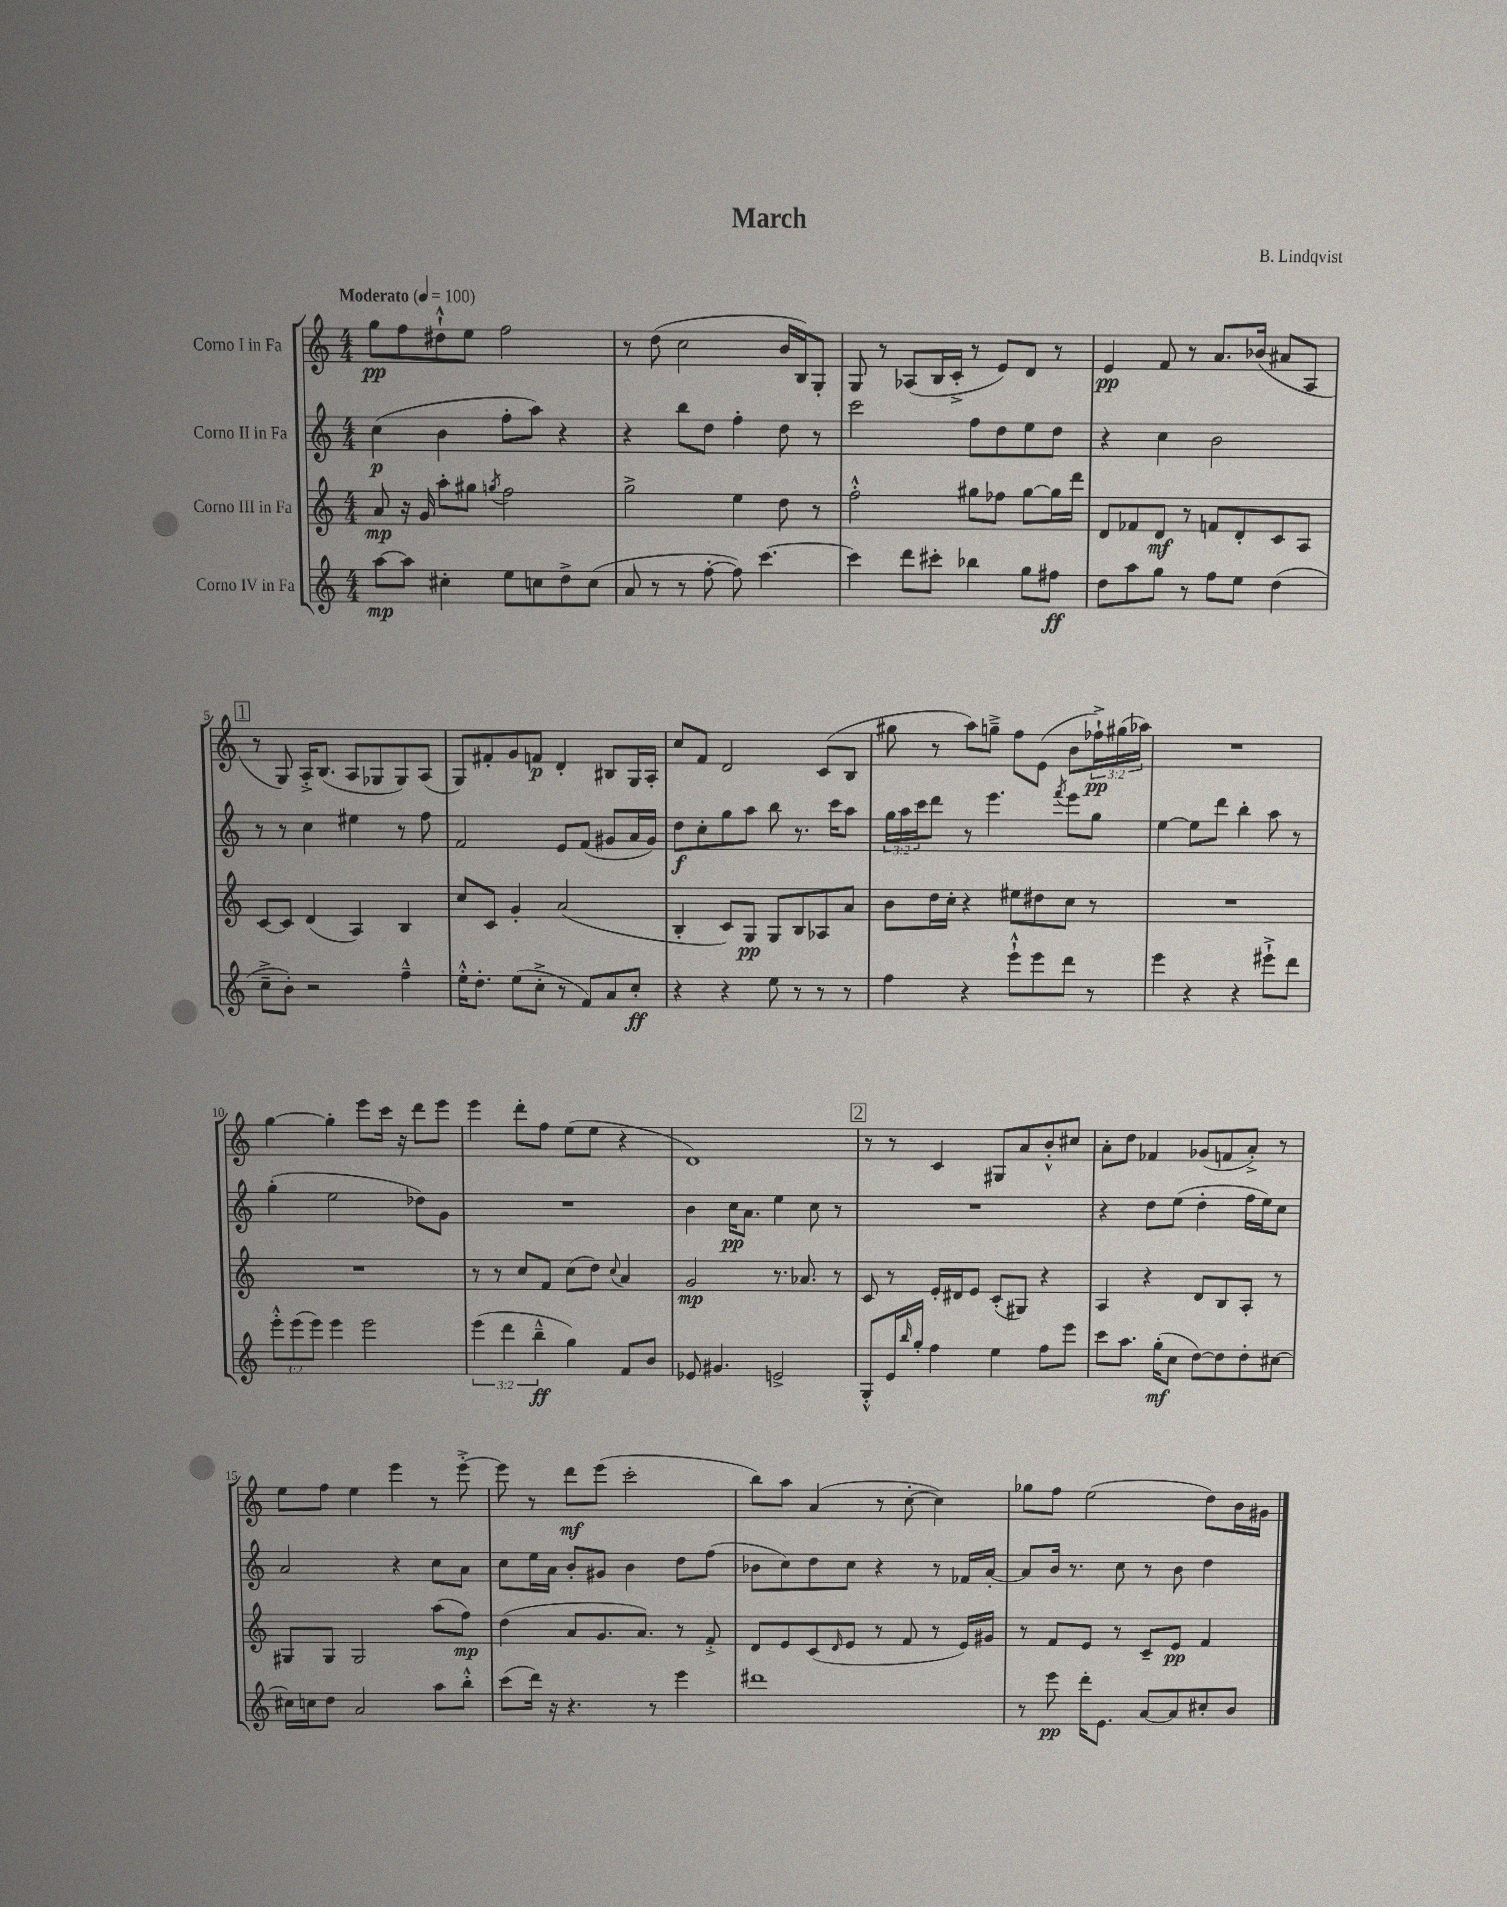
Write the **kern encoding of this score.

**kern	**dynam	**kern	**dynam	**kern	**dynam	**kern	**dynam
*part4	*part4	*part3	*part3	*part2	*part2	*part1	*part1
*staff4	*staff4	*staff3	*staff3	*staff2	*staff2	*staff1	*staff1
*I"Corno IV in Fa	*	*I"Corno III in Fa	*	*I"Corno II in Fa	*	*I"Corno I in Fa	*
*clefG2	*	*clefG2	*	*clefG2	*	*clefG2	*
*k[]	*	*k[]	*	*k[]	*	*k[]	*
*M4/4	*	*M4/4	*	*M4/4	*	*M4/4	*
*MM100	*	*MM100	*	*MM100	*	*MM100	*
=1	=1	=1	=1	=1	=1	=1	=1
!	!	!	!	!	!	!LO:TX:a:B:t=Moderato	!
[8aa\L	mp	8a/	mp	(4cc\	p	8gg\L	pp
8aa\J]	.	16r	.	.	.	8ff\	.
.	.	16g/	.	.	.	.	.
4cc#X'\	.	8aa'\L	.	4b\	.	8dd#X`^^\	.
.	.	8gg#X\J	.	.	.	8ee\J	.
.	.	8qggn/	.	.	.	.	.
8ee\L	.	2ff\	.	8ff'\L	.	2ff\	.
8ccn\	.	.	.	8aa\J)	.	.	.
8dd^\	.	.	.	4r	.	.	.
(8cc\J	.	.	.	.	.	.	.
=2	=2	=2	=2	=2	=2	=2	=2
8a/	.	2gg^\	.	4r	.	8r	.
8r	.	.	.	.	.	(8dd\	.
8r	.	.	.	8bb\L	.	2cc\	.
[8ff'\	.	.	.	8dd\J	.	.	.
8ff\])	.	4ee\	.	4ff'\	.	.	.
[4.ccc\	.	.	.	.	.	.	.
.	.	8dd\	.	8dd\	.	16b/LL	.
.	.	.	.	.	.	16B/J)	.
.	.	8r	.	8r	.	8G'/J	.
=3	=3	=3	=3	=3	=3	=3	=3
4ccc\]	.	2ff'^^\	.	2ccc\	.	8G/	.
.	.	.	.	.	.	8r	.
8ddd\L	.	.	.	.	.	(8A-X/L	.
8ccc#X'\J	.	.	.	.	.	16B/L	.
.	.	.	.	.	.	16c'^/JJ	.
4bb-X\	.	8gg#X\L	.	8ff\L	.	8r	.
.	.	8ff-X\J	.	8dd\	.	8e/L)	.
8gg\L	.	[8gg#\L	.	8ee\	.	8d/J	.
8ff#X\J	ff	16gg#\L]	.	8dd\J	.	8r	.
.	.	16ddd\JJ	.	.	.	.	.
=4	=4	=4	=4	=4	=4	=4	=4
8dd\L	.	8d/L	.	4r	.	4e/	pp
8aa\	.	8f-X/	.	.	.	.	.
8gg\J	.	8d/J	mf	4cc\	.	8f/	.
8r	.	8r	.	.	.	8r	.
8ff\L	.	8fn/L	.	2b\	.	8.a/L	.
8ee\J	.	8d'/	.	.	.	.	.
.	.	.	.	.	.	(16b-X/Jk	.
(4dd\	.	8c/	.	.	.	8a#X/L	.
.	.	8A/J	.	.	.	8A/J	.
!!LO:LB:g=z
!!LO:REH:place=s1:t=1
=5	=5	=5	=5	=5	=5	=5	=5
8cc~^\L	.	[8c/L	.	8r	.	8r	.
8b'\J)	.	8c/J]	.	8r	.	8G/)	.
2r	.	(4d/	.	4cc\	.	16A'^/KL	.
.	.	.	.	.	.	(8.B/J	.
.	.	4A/)	.	4ee#X\	.	8A/L	.
.	.	.	.	.	.	8G-X/	.
4ff~^^\	.	4B/	.	8r	.	8G-/)	.
.	.	.	.	8ff\	.	(8A/J	.
=6	=6	=6	=6	=6	=6	=6	=6
16ee'^^\KL	.	8cc/L	.	2f/	.	8G/L)	.
8.dd'\J	.	.	.	.	.	.	.
.	.	8c/J	.	.	.	8f#X'/	.
(8ee\L	.	4g'/	.	.	.	8g/	.
8cc'^\J	.	.	.	.	.	8fn/J	p
8r	.	(2a/	.	8e/L	.	4d'/	.
8f/L)	.	.	.	(8f/J	.	.	.
8a/	.	.	.	8g#X/L	.	8B#X/L	.
8cc'/J	ff	.	.	16a/L	.	16G/L	.
.	.	.	.	16g#/JJ)	.	16A'/JJ	.
=7	=7	=7	=7	=7	=7	=7	=7
4r	.	4B'/	.	8dd\L	f	8cc/L	.
.	.	.	.	8cc'\	.	8f/J	.
4r	.	8c/L)	.	8gg\	.	2d/	.
.	.	8G/J	pp	8aa\J	.	.	.
8ee\	.	8G/L	.	8bb\	.	.	.
8r	.	8B/	.	8.r	.	.	.
8r	.	8A-X/	.	.	.	(8c/L	.
.	.	.	.	16ccc\KL	.	.	.
8r	.	8a/J	.	8aa\J	.	8B/J	.
=8	=8	=8	=8	=8	=8	=8	=8
4ff\	.	8b\L	.	24gg\LL	.	8gg#X\	.
.	.	.	.	24aa\	.	.	.
.	.	.	.	24ccc\J	.	.	.
.	.	16dd\L	.	8ddd\J	.	8r	.
.	.	16cc'\JJ	.	.	.	.	.
4r	.	4r	.	8r	.	8aa\L)	.
.	.	.	.	4.eee\	.	8ggn~^\J	.
8eee`^^\L	.	8ee#X\L	.	.	.	8ff\L	.
8eee\	.	8dd#X\	.	.	.	(8e\J	.
.	.	.	.	8qfff/	.	.	.
8ddd\J	.	8cc\J	.	8eee\L	.	8b\L	.
8r	.	8r	.	8gg\J	.	24ff-X`^\L)	pp
.	.	.	.	.	.	(24gg#X\	.
.	.	.	.	.	.	24aa-X\JJ)	.
=9	=9	=9	=9	=9	=9	=9	=9
4eee\	.	1r	.	[4ee\	.	1r	.
4r	.	.	.	8ee\L]	.	.	.
.	.	.	.	8ddd\J	.	.	.
4r	.	.	.	4bb'\	.	.	.
8eee#X`^\L	.	.	.	8aa\	.	.	.
8ddd\J	.	.	.	8r	.	.	.
!!LO:LB:g=z
=10	=10	=10	=10	=10	=10	=10	=10
12eee'^^\L	.	1r	.	(4gg'\	.	[4gg\	.
(12eee\	.	.	.	.	.	.	.
12eee\J)	.	.	.	.	.	.	.
4eee\	.	.	.	2ee\	.	4gg'\]	.
2eee\	.	.	.	.	.	8eee\L	.
.	.	.	.	.	.	16ccc\Jk	.
.	.	.	.	.	.	16r	.
.	.	.	.	8dd-X\L)	.	8ddd\L	.
.	.	.	.	8g\J	.	8eee\J	.
=11	=11	=11	=11	=11	=11	=11	=11
(6eee\	.	8r	.	1r	.	4eee\	.
.	.	8r	.	.	.	.	.
6ddd\	.	.	.	.	.	.	.
.	.	8cc/L	.	.	.	8ddd'\L	.
6bb~^^\	ff	.	.	.	.	.	.
.	.	8f/J	.	.	.	8ff\J	.
4gg\)	.	(8cc\L	.	.	.	(8ee\L	.
.	.	8dd\J)	.	.	.	8ee\J	.
.	.	8qqcc/	.	.	.	.	.
8f/L	.	4a/	.	.	.	4r	.
8b/J	.	.	.	.	.	.	.
=12	=12	=12	=12	=12	=12	=12	=12
8e-X/	.	2g/	mp	4b\	.	1d)	.
4.g#X/	.	.	.	.	.	.	.
.	.	.	.	16cc\KL	pp	.	.
.	.	.	.	8.a\J	.	.	.
2en^/	.	8.r	.	4ee\	.	.	.
.	.	8.a-X/	.	.	.	.	.
.	.	.	.	8cc\	.	.	.
.	.	8r	.	8r	.	.	.
!!LO:REH:place=s1:t=2
=13	=13	=13	=13	=13	=13	=13	=13
8G'^^/L	.	8c/	.	1r	.	8r	.
16e/L	.	8r	.	.	.	8r	.
16qqbb/	.	.	.	.	.	.	.
16gg'/JJ	.	.	.	.	.	.	.
4ff\	.	16e'/LL	.	.	.	4c/	.
.	.	16d#X/J	.	.	.	.	.
.	.	8e/J	.	.	.	.	.
4ee\	.	(8c'/L	.	.	.	8G#X/L	.
.	.	8G#X/J)	.	.	.	8a/	.
8ff\L	.	4r	.	.	.	8b'^^/	.
8eee\J	.	.	.	.	.	8cc#X/J	.
=14	=14	=14	=14	=14	=14	=14	=14
8ccc\L	.	4A/	.	4r	.	8a'\L	.
8.aa\J	.	.	.	.	.	8dd\J	.
.	.	4r	.	8dd\L	.	4f-X/	.
(16gg'\KL	mf	.	.	.	.	.	.
8cc\J	.	.	.	(8ee\J	.	.	.
[8dd\L)	.	8d/L	.	4dd'\	.	(8g-X/L	.
8dd\]	.	8B/	.	.	.	8fn/	.
8dd'\	.	8A'/J	.	16ff\LL	.	8a'^/J)	.
.	.	.	.	16ee\J)	.	.	.
[8cc#X\J	.	8r	.	8cc\J	.	8r	.
!!LO:LB:g=z
=15	=15	=15	=15	=15	=15	=15	=15
16cc#X\LL]	.	8G#X/L	.	2a/	.	8ee\L	.
16ccn\J	.	.	.	.	.	.	.
8dd\J	.	8G#/J	.	.	.	8ff\J	.
2a/	.	2G#/	.	.	.	4ee\	.
.	.	.	.	4r	.	4eee\	.
8aa\L	.	(8aa\L	.	8cc\L	.	8r	.
8bb'^^\J	.	8ff\J)	mp	8a\J	.	[8eee'^\	.
=16	=16	=16	=16	=16	=16	=16	=16
(8ccc\L	.	(4dd\	.	8cc\L	.	8eee\]	.
16ddd\Jk)	.	.	.	16ee\L	.	8r	.
16r	.	.	.	16a\JJ	.	.	.
4.r	.	8a/L	.	8b'/L	.	8ddd\L	mf
.	.	8.g/	.	8g#X/J	.	(8eee\J	.
.	.	.	.	4b\	.	2ccc'\	.
.	.	8.a/J)	.	.	.	.	.
8r	.	.	.	.	.	.	.
4eee\	.	8r	.	8dd\L	.	.	.
.	.	8f'^/	.	(8ff\J	.	.	.
=17	=17	=17	=17	=17	=17	=17	=17
1ddd#X	.	8d/L	.	8b-X\L	.	8bb\L)	.
.	.	8e/	.	8cc\)	.	8aa\J	.
.	.	(8c/	.	8dd\	.	(4a/	.
.	.	16qqd/	.	.	.	.	.
.	.	8e/J	.	8cc\J	.	.	.
.	.	8r	.	4r	.	8r	.
.	.	8f/	.	.	.	[8cc'\	.
.	.	8r	.	8r	.	4cc\])	.
.	.	16e/LL)	.	16f-X/LL	.	.	.
.	.	16g#X/JJ	.	[16a'/JJ	.	.	.
=18	=18	=18	=18	=18	=18	=18	=18
8r	.	8r	.	8a/L]	.	8gg-X\L	.
8eee\	pp	8f/L	.	16b/Jk	.	8ff\J	.
.	.	.	.	8.r	.	.	.
16ddd'\KL	.	8e/J	.	.	.	(2ee\	.
8.e\J	.	.	.	.	.	.	.
.	.	8r	.	8cc\	.	.	.
[8a/L	.	8c~/L	.	8r	.	.	.
8a/]	.	8e/J	pp	8b\	.	.	.
8cc#X'/	.	4f/	.	4dd\	.	8dd\L)	.
8b/J	.	.	.	.	.	16b\L	.
.	.	.	.	.	.	16g#X\JJ	.
==	==	==	==	==	==	==	==
*-	*-	*-	*-	*-	*-	*-	*-
